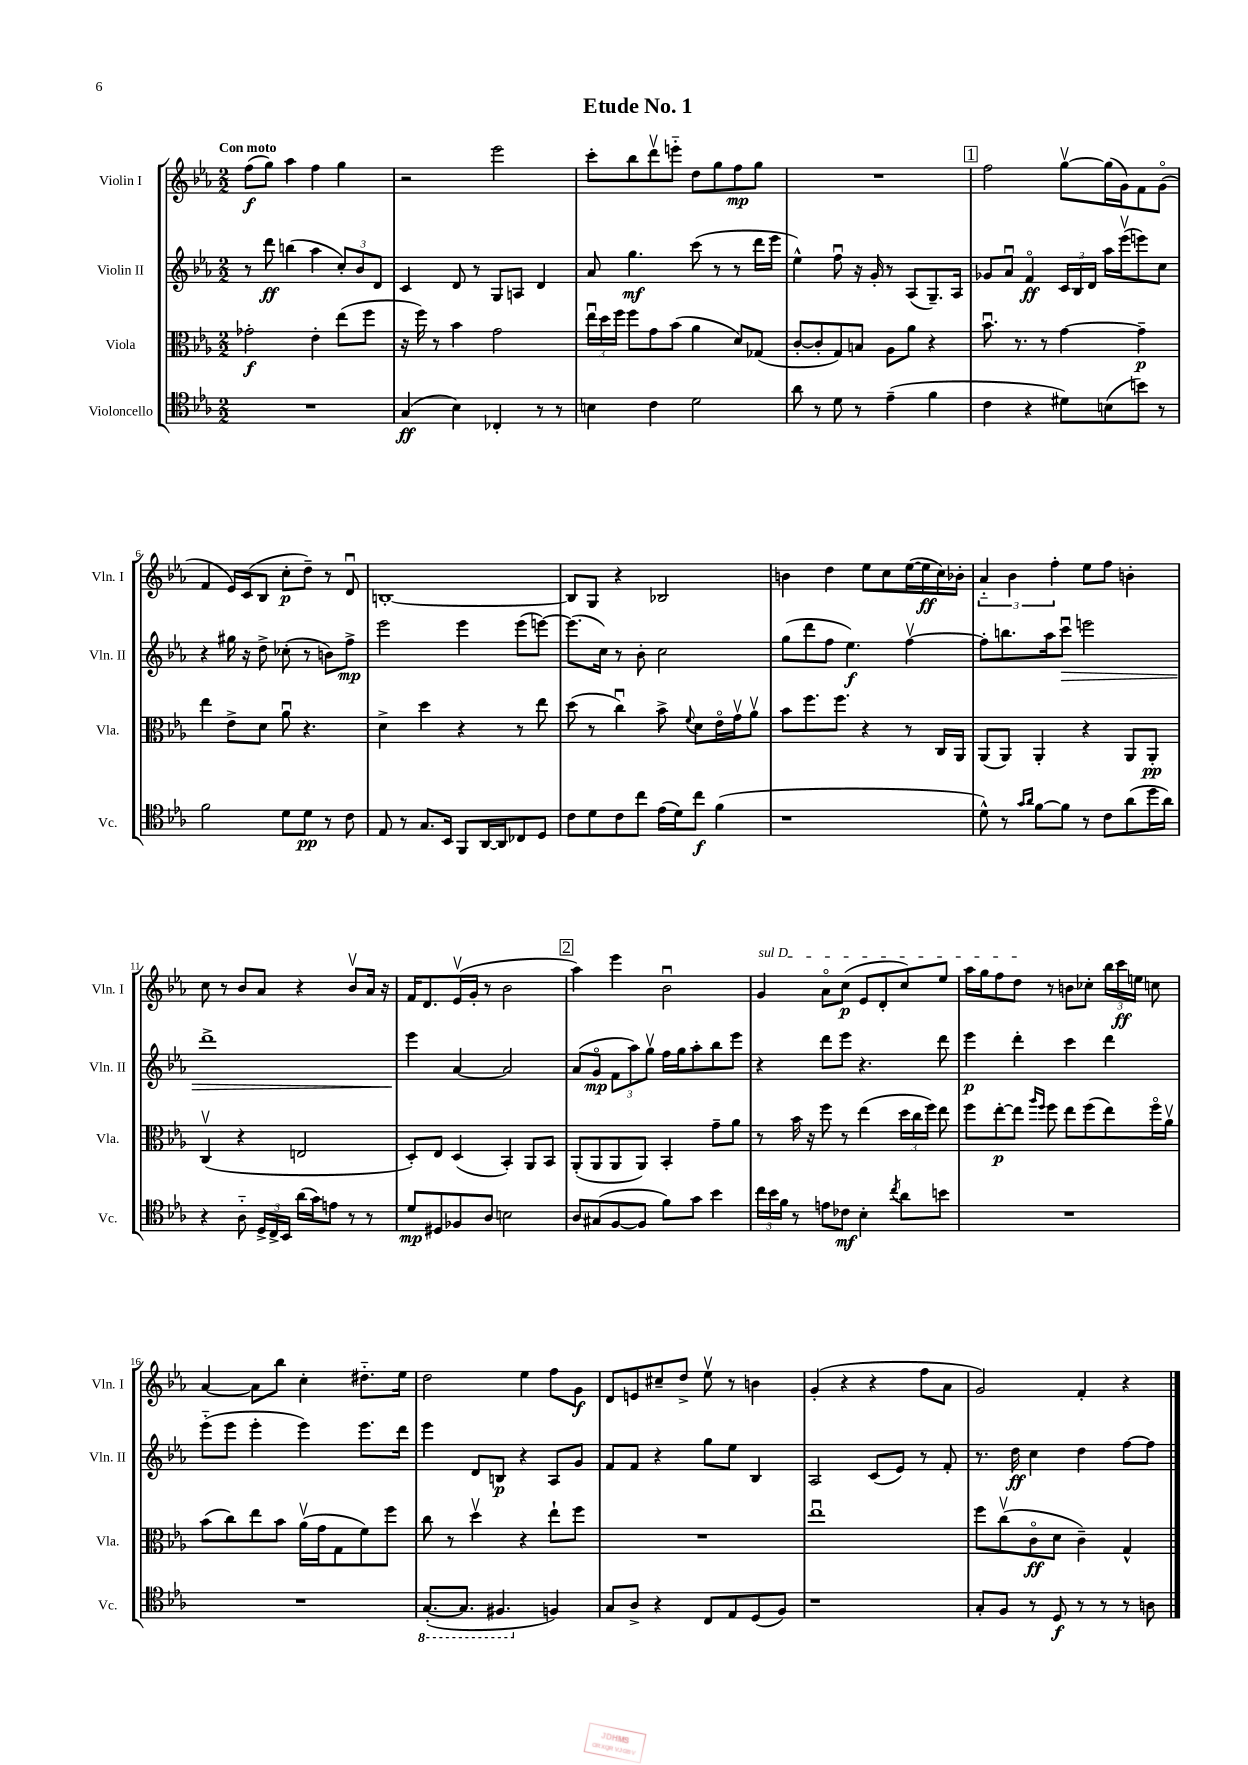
\header { title = "Etude No. 1" }
<<
\new StaffGroup <<
\new Staff = "s0" \with { instrumentName = "Violin I" shortInstrumentName = "Vln. I" } {
    \clef treble \key ees \major \numericTimeSignature \time 2/2 \tempo "Con moto"
    \autoBeamOff f''8[\f( g''8]) aes''4 f''4 g''4 |
    r2 ees'''2 |
    c'''8[-. bes''8 d'''8\upbow e'''8]-_ d''8[ g''8 f''8\mp g''8] |
    R1 |
    \mark \markup { \box "1" } f''2 g''8[~\upbow g''16( g'16) f'8 g'8]\flageolet( |
    f'4 ees'16[) c'16( bes8] c''8[-.\p d''8]--) r8 d'8\downbow |
    b1~-. |
    b8[ g8] r4 bes2 |
    b'4 d''4 ees''8[ c''8 ees''16~( ees''16\ff c''16) bes'16]-. |
    \tuplet 3/2 { aes'4-_ bes'4 f''4-. } ees''8[ f''8] b'4-. |
    c''8 r8 bes'8[ aes'8] r4 bes'8[\upbow aes'16] r16 |
    f'16[ d'8. ees'16\upbow( g'16]-. r8 bes'2 |
    \mark \markup { \box "2" } aes''4) ees'''4 bes'2\downbow |
    \once \override TextSpanner.bound-details.left.text = \markup { \italic "sul D" } g'4\startTextSpan aes'8[\flageolet c''8]\p( ees'8[ d'8-. c''8) ees''8] |
    aes''16[ g''16 f''8 d''8]\stopTextSpan r8 b'8[ ces''8]-. \tuplet 3/2 { bes''16[ c'''16\ff e''16] } c''8 |
    aes'4~ aes'8[ bes''8] c''4-. dis''8.[-_ ees''16] |
    d''2 ees''4 f''8[ g'8]\f |
    d'8[ e'8 cis''8-- d''8]-> ees''8\upbow r8 b'4 |
    g'4-.( r4 r4 f''8[ aes'8] |
    g'2) f'4-. r4 \bar "|." |
}
\new Staff = "s1" \with { instrumentName = "Violin II" shortInstrumentName = "Vln. II" } {
    \clef treble \key ees \major \numericTimeSignature \time 2/2
    \autoBeamOff r8 d'''8\ff b''4( aes''4 \tuplet 3/2 { c''8[-.) bes'8 d'8] } |
    c'4 d'8 r8 g8[ a8] d'4 |
    aes'8 g''4.\mf c'''8( r8 r8 d'''16[ ees'''16] |
    ees''4-^) f''8\downbow r16 g'16-. r8 aes8[( g8.--) aes16] |
    \mark \markup { \box "1" } ges'8[ aes'8]\downbow f'4\flageolet\ff \tuplet 3/2 { c'16[ bes16 d'16] } aes''16[ ees'''16\upbow( e'''8) c''8] |
    r4 gis''16 r16 d''8-> ces''8-.( r8 b'8[) f''8]->\mp |
    ees'''2 ees'''4 ees'''8[( e'''8]~) |
    e'''8.[( c''16]) r8 bes'8-. c''2 |
    g''8[( d'''8 f''8] ees''4.\f) f''4~\upbow |
    f''8[-. b''8. aes''16 c'''8]\downbow\> e'''2 |
    d'''1-> |
    ees'''4\! aes'4~ aes'2 |
    \mark \markup { \box "2" } aes'8[( g'8]\flageolet\mp \tuplet 3/2 { f'8[ aes''8) g''8]\upbow } f''16[ g''16 aes''8-. bes''8 ees'''8] |
    r4 d'''8[ ees'''8] r4. d'''8 |
    ees'''4\p d'''4-. c'''4 d'''4 |
    ees'''8[-_( ees'''8] ees'''4-. ees'''4) ees'''8.[ d'''16] |
    ees'''4 d'8[ b8]\p r4 aes8[ g'8] |
    f'8[ f'8] r4 g''8[ ees''8] bes4 |
    aes2 c'8[( ees'8]) r8 f'8-. |
    r8. d''16\ff c''4 d''4 f''8[~ f''8] \bar "|." |
}
\new Staff = "s2" \with { instrumentName = "Viola" shortInstrumentName = "Vla." } {
    \clef alto \key ees \major \numericTimeSignature \time 2/2
    \autoBeamOff ges'2-.\f ees'4-. ees''8[( f''8] |
    r16 f''16) r8 bes'4 g'2 |
    \tuplet 3/2 { ees''16[\downbow d''16 f''16] } f''8[ g'8 bes'8]( aes'4 d'8[) ges8]( |
    c'8[~-. c'8-. g8) b8] aes8[ aes'8] r4 |
    \mark \markup { \box "1" } bes'8.\downbow r8. r8 g'4~ g'4--\p |
    ees''4 ees'8[-> d'8] aes'8\downbow r4. |
    d'4-> d''4 r4 r8 ees''8 |
    d''8( r8 c''4\downbow) bes'8-> \appoggiatura { f'8 } d'8[ ees'16\flageolet g'16\upbow aes'8]\upbow |
    bes'8[ f''8. f''8.] r4 r8 c16[ aes,16] |
    aes,8[( aes,8]) aes,4-. r4 aes,8[ aes,8]-.\pp |
    c4\upbow( r4 e2 |
    d8[-.) ees8] d4( bes,4-.) aes,8[ bes,8] |
    \mark \markup { \box "2" } aes,8[-.( aes,8 aes,8 aes,8]) bes,4-. g'8[-- aes'8] |
    r8 bes'16 r16 f''8 r8 ees''4( \tuplet 3/2 { d''16[ c''16 f''16]) } ees''8 |
    f''8[ ees''8~-.\p ees''8] \grace { aes''16[ f''16] } f''8 ees''8[ f''8( ees''8) f''16\flageolet aes'16]\upbow |
    bes'8[( c''8) ees''8 bes'8] aes'16[\upbow( g'16 g8 f'8) f''8] |
    c''8 r8 d''4\upbow r4 ees''8[-! f''8] |
    R1 |
    ees''1\downbow |
    f''8[ c''8\upbow( c'8\flageolet\ff d'8] c'4--) g4-^ \bar "|." |
}
\new Staff = "s3" \with { instrumentName = "Violoncello" shortInstrumentName = "Vc." } {
    \clef tenor \key ees \major \numericTimeSignature \time 2/2
    \autoBeamOff R1 |
    g4\ff( bes4) ces4-. r8 r8 |
    b4 c'4 d'2 |
    aes'8 r8 d'8 r8 ees'4--( f'4 |
    \mark \markup { \box "1" } c'4 r4 dis'8[) b8( b'8]) r8 |
    f'2 d'8[ d'8]\pp r8 c'8 |
    ees8 r8 g8.[ bes,16] f,8[ aes,16~ aes,16 ces8 d8] |
    c'8[ d'8 c'8 c''8] ees'16[( d'16) c''8]\f f'4( |
    r1 |
    d'8-^) r8 \grace { g'16[ aes'16] } f'8[~ f'8] r8 c'8[ aes'8( d''16 aes'16]) |
    r4 aes8-_ \tuplet 3/2 { d16[-> c16-> bes,16] } aes'16[( g'16) e'8] r8 r8 |
    d'8[\mp dis8 fes8 aes8] b2 |
    \mark \markup { \box "2" } aes8[ gis8( f8~ f8] f'8[) g'8] bes'4 |
    \tuplet 3/2 { c''16[ bes'16 f'16] } r8 e'8[ ces'8]\mf bes4-. \acciaccatura { c''8 } aes'8[ b'8] |
    R1 |
    R1 |
    \ottava #-1 g,8.[~-.( g,8.] fis,4. \ottava #0 f!4) |
    g8[ aes8]-> r4 c8[ ees8 d8( f8]) |
    r1 |
    g8[-. f8] r8 d8\f r8 r8 r8 a8 \bar "|." |
}
>>
>>
